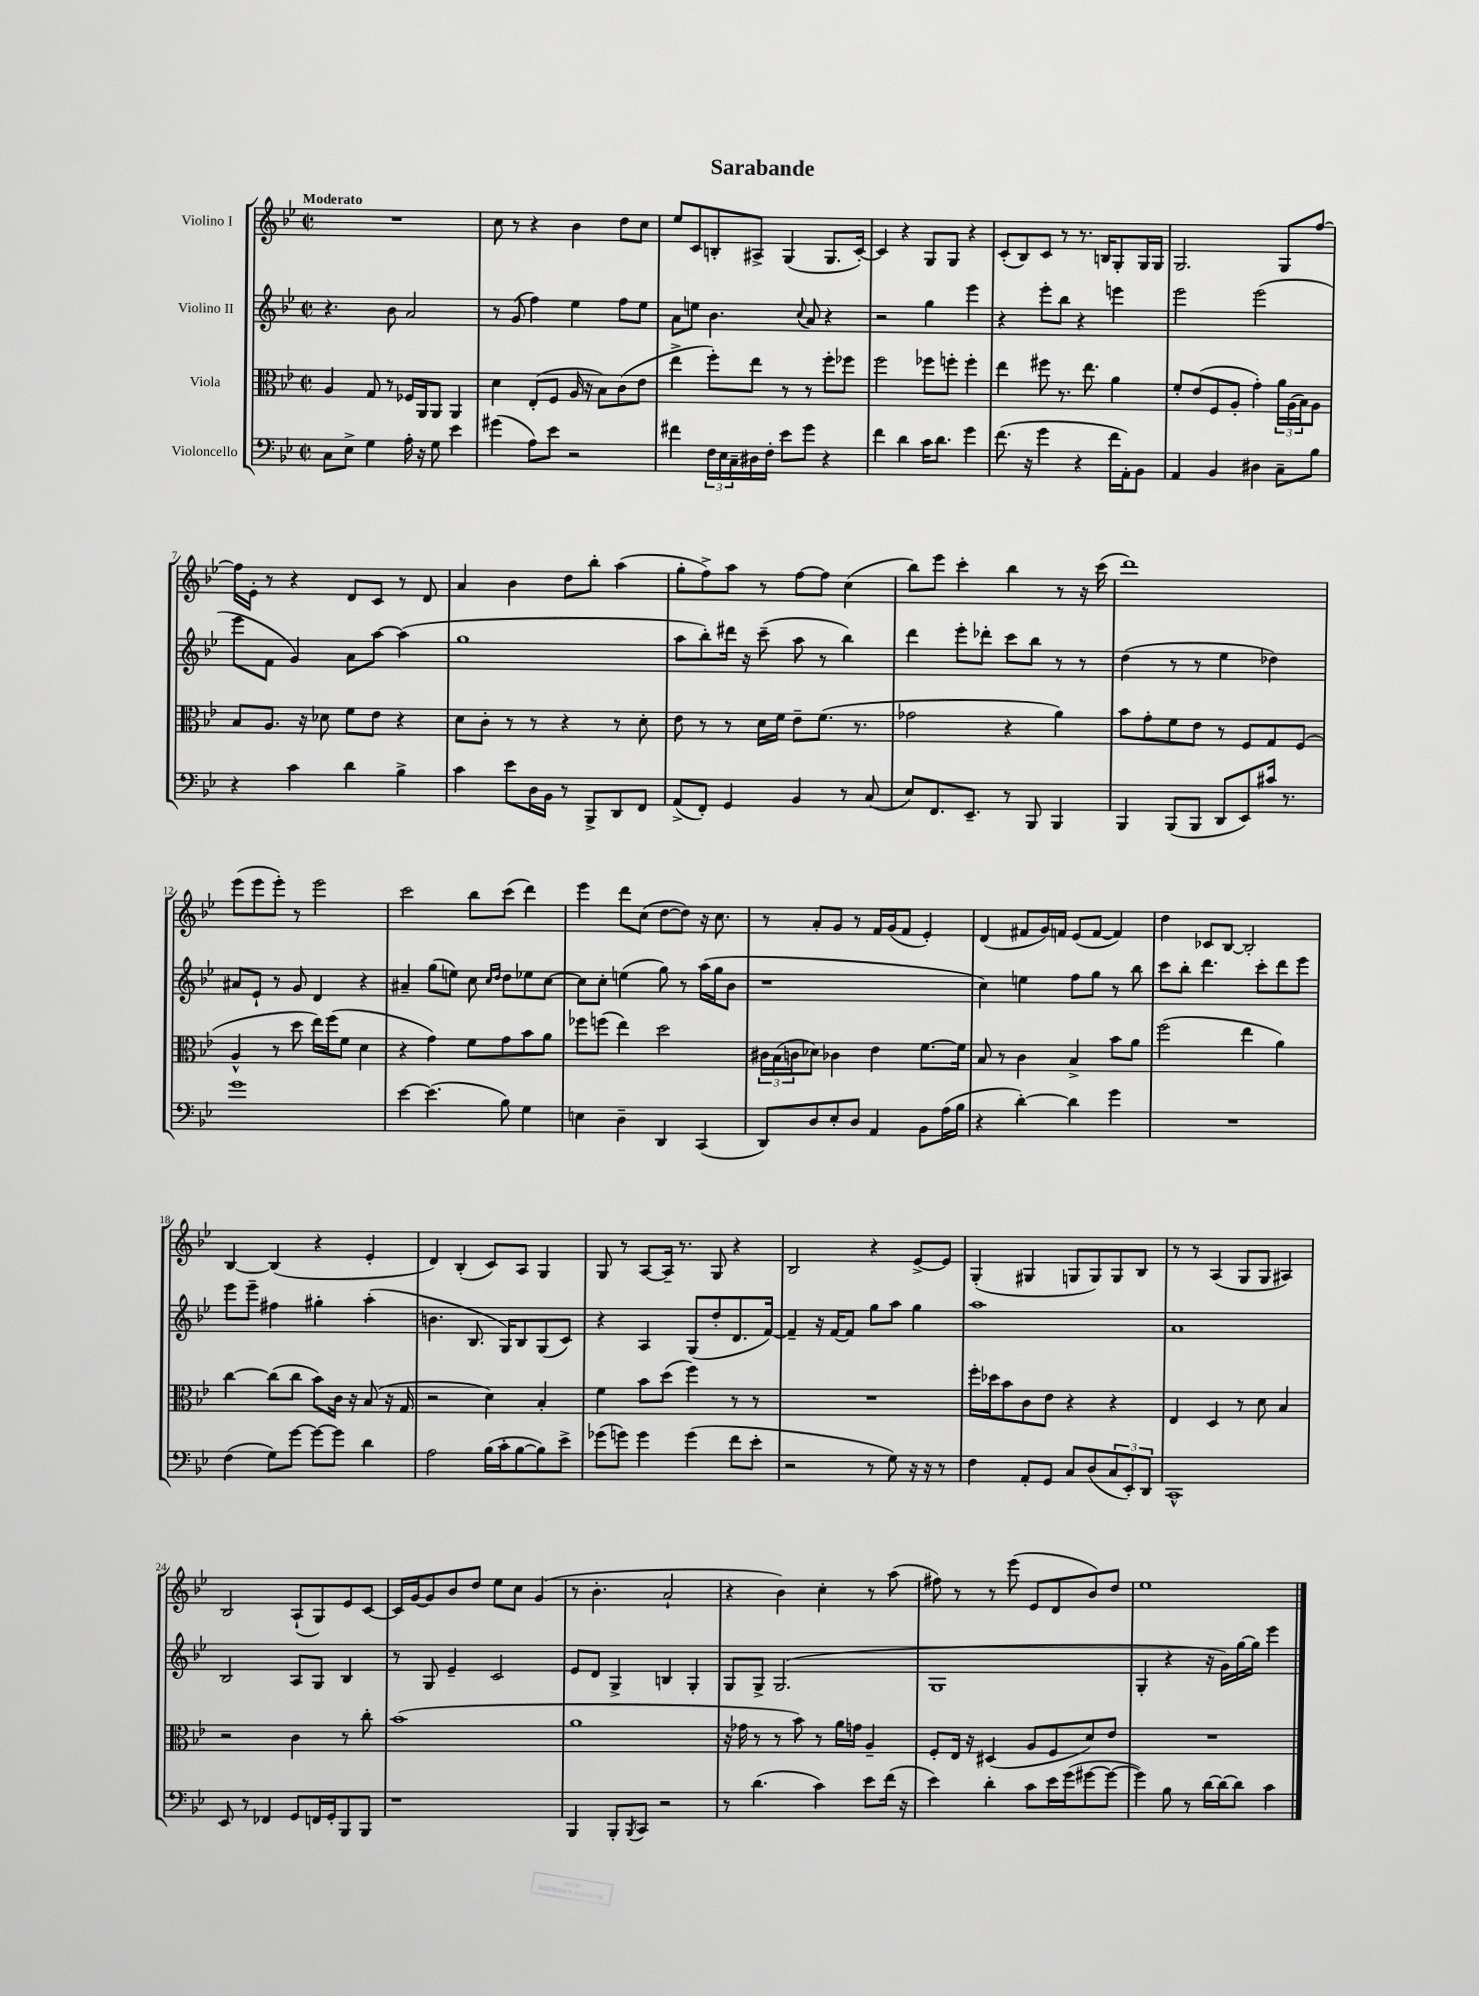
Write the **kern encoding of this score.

**kern	**kern	**kern	**kern
*part4	*part3	*part2	*part1
*staff4	*staff3	*staff2	*staff1
*I"Violoncello	*I"Viola	*I"Violino II	*I"Violino I
*clefF4	*clefC3	*clefG2	*clefG2
*k[b-e-]	*k[b-e-]	*k[b-e-]	*k[b-e-]
*M2/2	*M2/2	*M2/2	*M2/2
*met(c|)	*met(c|)	*met(c|)	*met(c|)
=1	=1	=1	=1
!	!	!	!LO:TX:a:B:t=Moderato
8C\L	4A/	4.r	1r
8E-^\J	.	.	.
4G\	8G/	.	.
.	8r	8b-\	.
16A'\	16F-X/LL	2a/	.
16r	16AA/J	.	.
8G\	8AA/J	.	.
4e-\	4AA/	.	.
=2	=2	=2	=2
(4g#X\	4d\	8r	8cc\
.	.	(8g/	8r
8A\L)	(8E-'/L	4ff\)	4r
8e-\J	8F/J	.	.
2r	16A/	4ee-\	4b-\
.	16r	.	.
.	8B-\L)	.	.
.	(8c\	8ff\L	8dd\L
.	8e-\J	8ee-\J	8cc\J
=3	=3	=3	=3
4f#X\	4ee-^\	8a\L	8ee-/L
.	.	8een\J	8c/
24F\LL	8ff'\L)	4.b-\	8Bn'/
24E-\	.	.	.
24C~\	.	.	.
16D#X\	8ee-\J	.	8A#X^/J
16F'\JJ	.	.	.
8e-\L	8r	.	(4G/
.	.	8qqcc/	.
8g\J	8r	8a/	.
4r	8ff'\L	4r	8.G/L
.	8ff-X\J	.	.
.	.	.	[16c'/Jk)
=4	=4	=4	=4
4f\	2ff\	2r	4c/]
4d\	.	.	4r
16c\KL	8ff-X\L	4gg\	8G/L
8.d\J	.	.	.
.	8ffn'\J	.	8G/J
4g\	4ff'\	4eee-\	4r
=5	=5	=5	=5
(8.f\	4ee-\	4r	(8c'/L
.	.	.	8B-/)
16r	.	.	.
4g\	8ff#X\	8eee-'\L	8c/J
.	8.r	8bb-\J	8r
4r	.	4r	8.r
.	8.ee-\	.	.
.	.	.	16Bn/KL
16f\LL	4a\	4eeen\	8G'/
16AA'\J)	.	.	.
8BB-\J	.	.	16G/L
.	.	.	16G/JJ
=6	=6	=6	=6
4AA/	8f'/L	2eee-\	2.G/
.	(8e-/	.	.
4BB-/	8F/	.	.
.	8A'/J	.	.
4D#X\	4g'\)	(2eee-\	.
8C~\L	24a\LL	.	8G/L
.	(24A\	.	.
.	24B-\J)	.	.
8B-\J	8A\J	.	[8ff/J
!!LO:LB:g=z
=7	=7	=7	=7
4r	8B-/L	8eee-\L	16ff\LL]
.	.	.	16e-'\JJ
.	8.A/J	8f\J	8r
4c\	.	4g/)	4r
.	16r	.	.
.	8d-X\	.	.
4d\	8f\L	8a\L	8d/L
.	8e-\J	[8aa\J	8c/J
4B-^\	4r	(4aa\]	8r
.	.	.	8d/
=8	=8	=8	=8
4c\	8d\L	1gg	4a/
.	8c'\J	.	.
8e-\L	8r	.	4b-\
16D\L	8r	.	.
16BB-\JJ	.	.	.
8r	4r	.	8dd\L
8BBB-^/L	.	.	8bb-'\J
8DD/	8r	.	(4aa\
8FF/J	8d'\	.	.
=9	=9	=9	=9
(8AA^/L	8e-\	8aa\L	8gg'\L
8FF'/J)	8r	8bb-'\)	8ff^\)
4GG/	8r	16ddd#X\Jk	8aa\J
.	.	16r	.
.	16d\LL	(8ccc~\	8r
.	16f\JJ	.	.
4BB-/	8e-~\L	8aa\	[8ff\L
.	(8.f\J	8r	8ff\J]
8r	.	4bb-\)	(4cc\
.	8.r	.	.
(8C/	.	.	.
=10	=10	=10	=10
8E-/L)	2g-X\	4ddd\	8bb-\L)
8.FF/	.	.	8eee-\J
.	.	8eee-'\L	4ccc'\
8.EE-~/J	.	.	.
.	.	8ddd-X'\J	.
8r	4r	8ccc\L	4bb-\
8BBB-/	.	8bb-\J	.
4BBB-/	4a\)	8r	8r
.	.	8r	16r
.	.	.	(16ccc\
=11	=11	=11	=11
4BBB-/	8b-\L	(4dd\	1ddd)
.	8g'\	.	.
(8BBB-/L	8f\	8r	.
8BBB-/J	8e-\J	8r	.
8DD/L	8r	4ee-\	.
8EE-/)	8F/L	.	.
16c#X/Jk	8G/	4dd-X\)	.
8.r	.	.	.
.	(8F/J	.	.
!!LO:LB:g=z
=12	=12	=12	=12
1g	4A^^/	8a#X/L	(8eee-\L
.	.	8e-`/J	8eee-\
.	8r	8r	8eee-'\J)
.	8dd\	8g/	8r
.	16ee-\LL)	4d/	2eee-\
.	(16ff\J	.	.
.	8f\J	.	.
.	4d\	4r	.
=13	=13	=13	=13
[4e-\	4r	4a#X~/	2ccc\
(4.e-\]	4g\)	(8gg\L	.
.	.	8een\J)	.
.	8f\L	8cc\	8bb-\L
.	.	16qqcc/LL	.
.	.	16qqdd/JJ	.
8B-\)	8g\	8dd\L	(8ccc\J
4G\	8b-\	8ee-X\	4ddd\)
.	8a\J	[8cc\J	.
=14	=14	=14	=14
4En\	8ff-X\L	8cc\L]	4eee-\
.	(8ffn\J	8cc'\J	.
4D~\	4ee-\)	(4een\	8ddd\L
.	.	.	(8cc\J
4DD/	2dd\	8gg\)	[8dd\L
.	.	8r	8dd\J])
(4CC/	.	(16aa\LL	16r
.	.	16gg\J	8.cc\
.	.	8b-\J	.
=15	=15	=15	=15
8DD/L)	24c#X\LL	1r	8r
.	(24B-\	.	.
.	24cn\J	.	.
8D/	8d-X\J)	.	8a'/L
8E-'/	4c-X\	.	8g/J
8D/J	.	.	8r
4AA/	4e-\	.	16f/LL
.	.	.	(16g/J
.	.	.	8f/J
8BB-\L	[8.f\L	.	4e-'/)
(16A\L	.	.	.
16B-\JJ	16f\Jk]	.	.
=16	=16	=16	=16
4r	8B-/	4cc\)	(4d/
.	8r	.	.
[4d'\)	4c\	4een\	8f#X/L
.	.	.	16g/L)
.	.	.	16fn/JJ
4d\]	4B-^/	8ff\L	(8e-/L
.	.	8gg\J	[8f/J
4g\	8b-\L	8r	4f/])
.	8a\J	8bb-\	.
=17	=17	=17	=17
1r	(2ff\	8ccc\L	4dd\
.	.	8bb-'\J	.
.	.	4.ddd\	8c-X/L
.	.	.	[8B-/J
.	4ee-\	.	2B-'/]
.	.	8ccc'\L	.
.	4a\)	8ddd\	.
.	.	8eee-\J	.
!!LO:LB:g=z
=18	=18	=18	=18
(4F\	[4cc\	8eee-\L	[4B-/
.	.	8eee-~\J	.
8G\L)	(8cc\L]	4ff#X\	(4B-/]
[8g\J	8cc\J	.	.
8g\L_	8b-\L)	4gg#X'\	4r
8g\J]	16c\Jk	.	.
.	16r	.	.
4d\	(8B-/	(4aa'\	4e-'/
.	16r	.	.
.	16G/	.	.
=19	=19	=19	=19
2A\	2r	4.bn\	4d/)
.	.	.	(4B-'/
.	.	8.B-/	.
(16B-\LL	4d\)	.	8c/L)
16c'\J	.	16G/KL)	.
[8B-\	.	8B-/	8A/J
8B-\])	4B-'/	(8G/	4G/
8e-^\J	.	8c/J)	.
=20	=20	=20	=20
(8g-X\L	4f\	4r	8G/
8gn\J)	.	.	8r
4g\	8b-\L	4A/	[8A/L
.	(8dd\J	.	16A~/Jk]
.	.	.	8.r
(4g\	4ff\)	(8G/L	.
.	.	8dd'/	8G/
8f\L	8r	8.d/	4r
8e-'\J	8r	.	.
.	.	[16f/Jk)	.
=21	=21	=21	=21
2r	1r	4f~/]	2B-/
.	.	16r	.
.	.	[16f/KL	.
.	.	8f/J]	.
8r	.	8gg\L	4r
8G\)	.	8aa\J	.
16r	.	4gg\	[8e-^/L
16r	.	.	.
8r	.	.	8e-/J]
=22	=22	=22	=22
4F\	16ff'\LL	1aa	(4G'/
.	16dd-X\J	.	.
.	8b-\	.	.
8AA'/L	8c\	.	4G#X/
8GG/J	8e-\J	.	.
8C/L	4r	.	8Gn/L
(8D/	.	.	8G/)
12C/	4r	.	8G/
12EE-'/)	.	.	.
.	.	.	8B-/J
12DD/J	.	.	.
=23	=23	=23	=23
1CC^^	4E-/	1a	8r
.	.	.	8r
.	4D/	.	(4A/
.	8r	.	8G/L
.	8d\	.	8G/J
.	4B-/	.	4A#X/)
!!LO:LB:g=z
=24	=24	=24	=24
8EE-/	2r	2B-/	2B-/
8r	.	.	.
4FF-X/	.	.	.
8GG/L	4c\	8A/L	(8A`/L
16FFn/L	.	8G/J	8G/)
16GG'/J	.	.	.
8BBB-/	8r	4B-/	8e-/
8BBB-/J	8cc'\	.	[8c/J
=25	=25	=25	=25
1r	(1b-	8r	16c/LL]
.	.	.	[16g/J
.	.	8G/	8g/]
.	.	4e-~/	8b-/
.	.	.	8dd/J
.	.	2c/	8ee-\L
.	.	.	8cc\J
.	.	.	(4g/
=26	=26	=26	=26
4BBB-/	1a	8e-/L	8r
.	.	8d/J	4.b-'\
8BBB-'/L	.	4G^/	.
8qBBB-/	.	.	.
8CC/J	.	.	.
2r	.	4Bn/	2a`/
.	.	4G'/	.
=27	=27	=27	=27
8r	16r	8G/L	4r
.	16g-X\	.	.
(4.d\	8r	8G^/J	.
.	8r	(2.G/	4b-\)
.	8b-\)	.	.
4c\)	8r	.	4cc'\
.	16a\LL	.	.
.	16gn\JJ	.	.
8e-\L	4A~/	.	8r
(16f\Jk	.	.	(8aa\
16r	.	.	.
=28	=28	=28	=28
4e-\)	8F'/L	1G	8ff#X\)
.	16E-/Jk	.	8r
.	16r	.	.
4d'\	(4D#X/	.	8r
.	.	.	(8eee-\
8c\L	8A/L	.	8e-/L
16e-\L	8F/	.	8d/
(16g\J	.	.	.
[8g#X\	8d/)	.	8b-/)
8g#\J_	8e-/J	.	8dd/J
=29	=29	=29	=29
4g#\])	1r	4G'/	1ee-
8B-\	.	4r	.
8r	.	.	.
[16d\LL	.	16r	.
16d\J_	.	16g\LL)	.
8d\J]	.	[16gg\	.
.	.	16gg\JJ]	.
4c\	.	4eee-\	.
==	==	==	==
*-	*-	*-	*-
